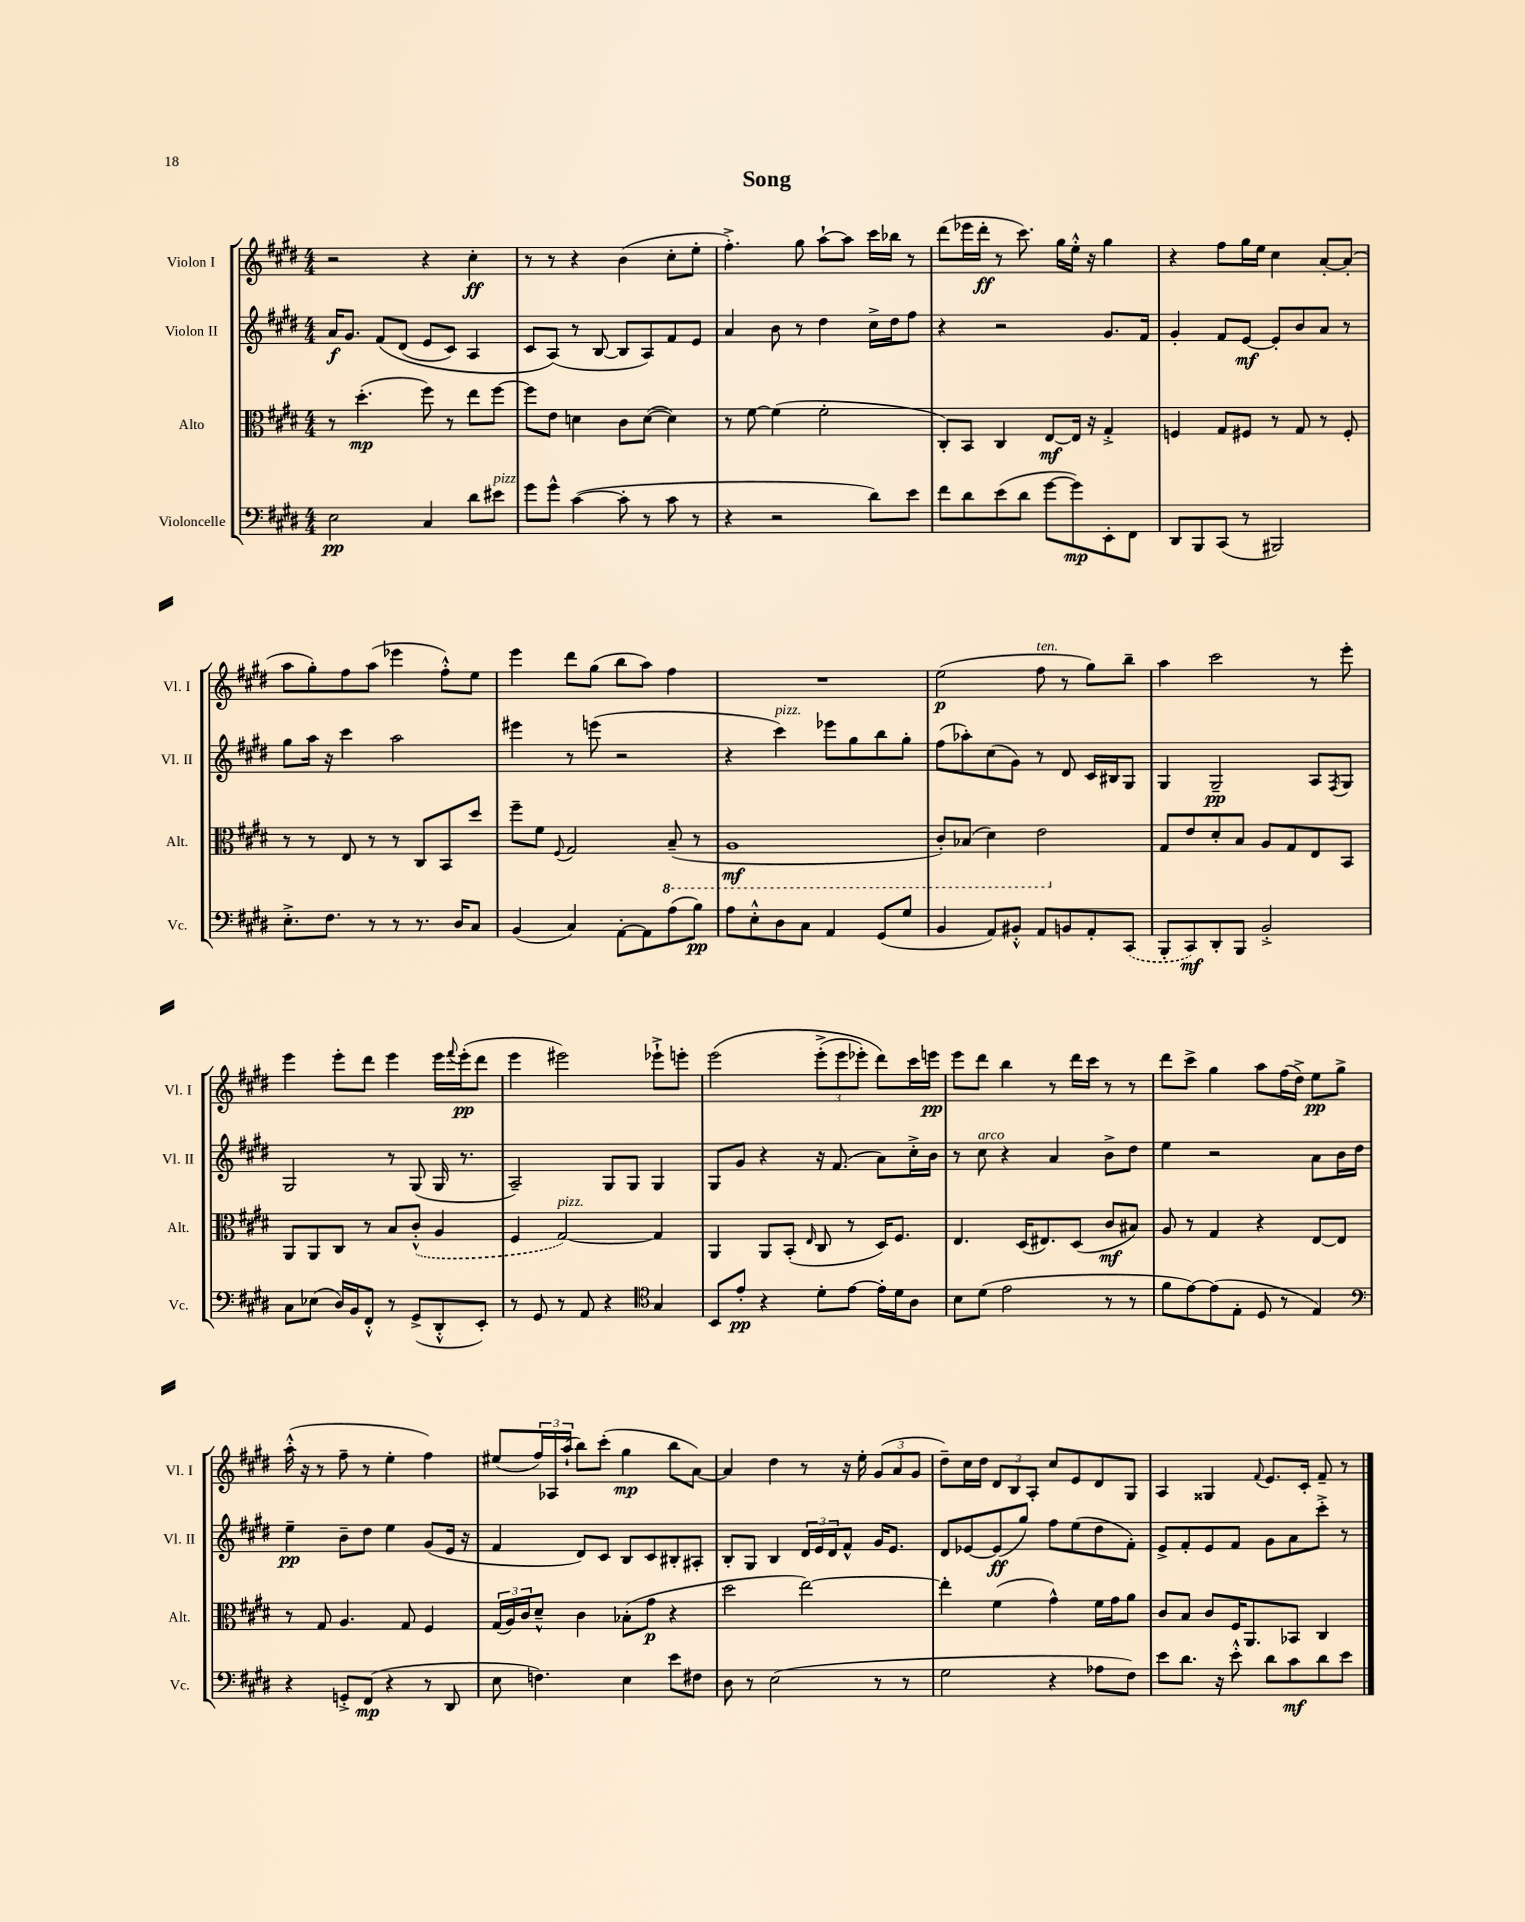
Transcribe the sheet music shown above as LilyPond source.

\header { title = "Song" }
<<
\new StaffGroup <<
\new Staff = "s0" \with { instrumentName = "Violon I" shortInstrumentName = "Vl. I" } {
    \clef treble \key e \major \numericTimeSignature \time 4/4
    r2 r4 cis''4-.\ff |
    r8 r8 r4 b'4( cis''8-. e''8-. |
    fis''4.-.->) gis''8 a''8~-! a''8 cis'''16 bes''16 r8 |
    dis'''8( ees'''16 dis'''16-.\ff r8 cis'''8.) gis''16 e''16-.-^ r16 gis''4 |
    r4 fis''8 gis''16 e''16 cis''4 a'8~-. a'8-.( |
    a''8 gis''8-.) fis''8 a''8( ees'''4 fis''8-.-^) e''8 |
    e'''4 dis'''8 gis''8( b''8 a''8) fis''4 |
    R1 |
    e''2\p( fis''8^\markup { \italic "ten." } r8 gis''8) b''8-- |
    a''4 cis'''2 r8 e'''8-. |
    e'''4 e'''8-. dis'''8 e'''4 e'''16 \appoggiatura { fis'''8 } e'''16-.\pp( dis'''8 |
    e'''4 eis'''2) ees'''8-!-> e'''8-. |
    e'''2\( \tuplet 3/2 { e'''8-.->( e'''8 ees'''8-.) } dis'''8\) cis'''16 e'''16\pp |
    e'''8 dis'''8 b''4 r8 dis'''16 cis'''16 r8 r8 |
    dis'''8 cis'''8-> gis''4 a''8 fis''16( dis''16->) e''8\pp gis''8-> |
    a''16-.-^( r16 r8 fis''8-- r8 e''4-. fis''4) |
    eis''8( \tuplet 3/2 { fis''16) aes16 a''16-!( } b''8) cis'''8-.( gis''4\mp b''8 a'8~) |
    a'4 dis''4 r8 r16 e''16-. \tuplet 3/2 { gis'8( a'8 gis'8 } |
    dis''8--) cis''16 dis''16 \tuplet 3/2 { dis'8 b8 a8-. } cis''8 e'8 dis'8 gis8 |
    a4 gisis4 \appoggiatura { fis'8 } e'8. cis'16-. fis'8-- r8 \bar "|." |
}
\new Staff = "s1" \with { instrumentName = "Violon II" shortInstrumentName = "Vl. II" } {
    \clef treble \key e \major \numericTimeSignature \time 4/4
    a'16\f gis'8. fis'8\( dis'8( e'8 cis'8) a4 |
    cis'8 a8(\) r8 b8~ b8 a8) fis'8 e'8 |
    a'4 b'8 r8 dis''4 cis''16-> dis''16 fis''8 |
    r4 r2 gis'8. fis'16 |
    gis'4-. fis'8 e'8~\mf e'8-. b'8 a'8 r8 |
    gis''8 a''16 r16 cis'''4 a''2 |
    eis'''4 r8 e'''8( r2 |
    r4 cis'''4^\markup { \italic "pizz." }) ees'''8 gis''8 b''8 gis''8-. |
    fis''8( aes''8-.) cis''8( gis'8) r8 dis'8 cis'16 bis16 gis8 |
    gis4 gis2--\pp a8 \acciaccatura { fis8 } gis8 |
    gis2 r8 gis8( gis16 r8. |
    a2--) gis8 gis8 gis4 |
    gis8 gis'8 r4 r16 fis'8.( a'8) cis''16-.-> b'16 |
    r8 cis''8^\markup { \italic "arco" } r4 a'4 b'8-> dis''8 |
    e''4 r2 a'8 b'16 dis''16 |
    e''4--\pp b'8-- dis''8 e''4 gis'8( e'16 r16 |
    fis'4 dis'8) cis'8 b8 cis'8 bis8-. ais8-. |
    b8-. gis8 b4 \tuplet 3/2 { dis'16 e'16 dis'16 } fis'8-^ gis'16 e'8. |
    dis'8 ees'8~ ees'8\ff( gis''8) fis''8 e''8( dis''8 fis'8-.) |
    e'8-> fis'8-. e'8 fis'8 gis'8 a'8 cis'''8-.-> r8 \bar "|." |
}
\new Staff = "s2" \with { instrumentName = "Alto" shortInstrumentName = "Alt." } {
    \clef alto \key e \major \numericTimeSignature \time 4/4
    r8 dis''4.-.\mp( fis''8) r8 e''8 fis''8~ |
    fis''8 e'8 d'4 cis'8 d'8~( d'4) |
    r8 fis'8~ fis'4( fis'2-. |
    cis8-.) b,8 cis4 e8~\mf e16 r16 gis4-.-> |
    f4 gis8 fis8 r8 gis8 r8 fis8-. |
    r8 r8 e8 r8 r8 cis8 b,8 dis''8 |
    fis''8-- fis'8 \appoggiatura { fis8 } gis2 \ottava #-1 b,8--( r8 |
    a,1\mf |
    cis8-.) bes,8( dis4) e2 \ottava #0 |
    gis8 e'8 dis'8-. b8 a8 gis8 e8 b,8 |
    a,8 a,8 cis8 r8 b8 \once \slurDashed cis'8-.-^( a4 |
    fis4 gis2~^\markup { \italic "pizz." }) gis4 |
    a,4 a,8 b,8-.( \grace { e16 } cis8 r8 dis16) fis8. |
    e4. dis16( eis8.) dis8( cis'8\mf bis8) |
    a8 r8 gis4 r4 e8~ e8 |
    r8 gis8 a4. gis8 fis4 |
    \tuplet 3/2 { gis16( a16) cis'16 } dis'8---^ cis'4 bes8-.( gis'8\p r4 |
    dis''2 e''2~) |
    e''4-. fis'4( gis'4-^) fis'16 gis'16 a'8 |
    cis'8 b8 cis'8 fis16 a,8. bes,8 cis4 \bar "|." |
}
\new Staff = "s3" \with { instrumentName = "Violoncelle" shortInstrumentName = "Vc." } {
    \clef bass \key e \major \numericTimeSignature \time 4/4
    e2\pp cis4 dis'8 eis'8^\markup { \italic "pizz." } |
    gis'8 gis'8-^ cis'4~( cis'8-. r8 cis'8 r8 |
    r4 r2 dis'8) e'8 |
    fis'8 dis'8 e'8( dis'8 gis'8~ gis'8\mp) e,8-. fis,8 |
    dis,8 b,,8 cis,8( r8 bis,,2) |
    e8.-.-> fis8. r8 r8 r8. dis16 cis8 |
    b,4( cis4) a,8~-. a,8 a8( b8\pp) |
    a8 e8-.-^ dis8 cis8 a,4 gis,8( gis8 |
    b,4 a,8) bis,8-.-^ a,8 b,8 a,8-. \once \slurDashed cis,8( |
    b,,8-. cis,8\mf) dis,8-. b,,8 b,2-.-> |
    cis8 ees8( dis16) b,16 fis,8-.-^ r8 gis,8->( dis,8-.-^ e,8-.) |
    r8 gis,8 r8 a,8 r4 \clef tenor gis4 |
    b,8 e'8-.\pp r4 dis'8-. e'8~ e'16-. dis'16 a8 |
    b8 dis'8( e'2 r8 r8 |
    fis'8 e'8~) e'8( e8-. dis8 r8 e4) |
    \clef bass r4 g,8-.-> fis,8\mp( r4 r8 dis,8 |
    e8 f4.) e4 e'8 fis8 |
    dis8 r8 e2( r8 r8 |
    gis2 r4 aes8 fis8) |
    e'8 dis'8. r16 e'8-.-^ dis'8 cis'8\mf dis'8 e'8 \bar "|." |
}
>>
>>
\layout { \context { \Score \remove "Bar_number_engraver" } }
